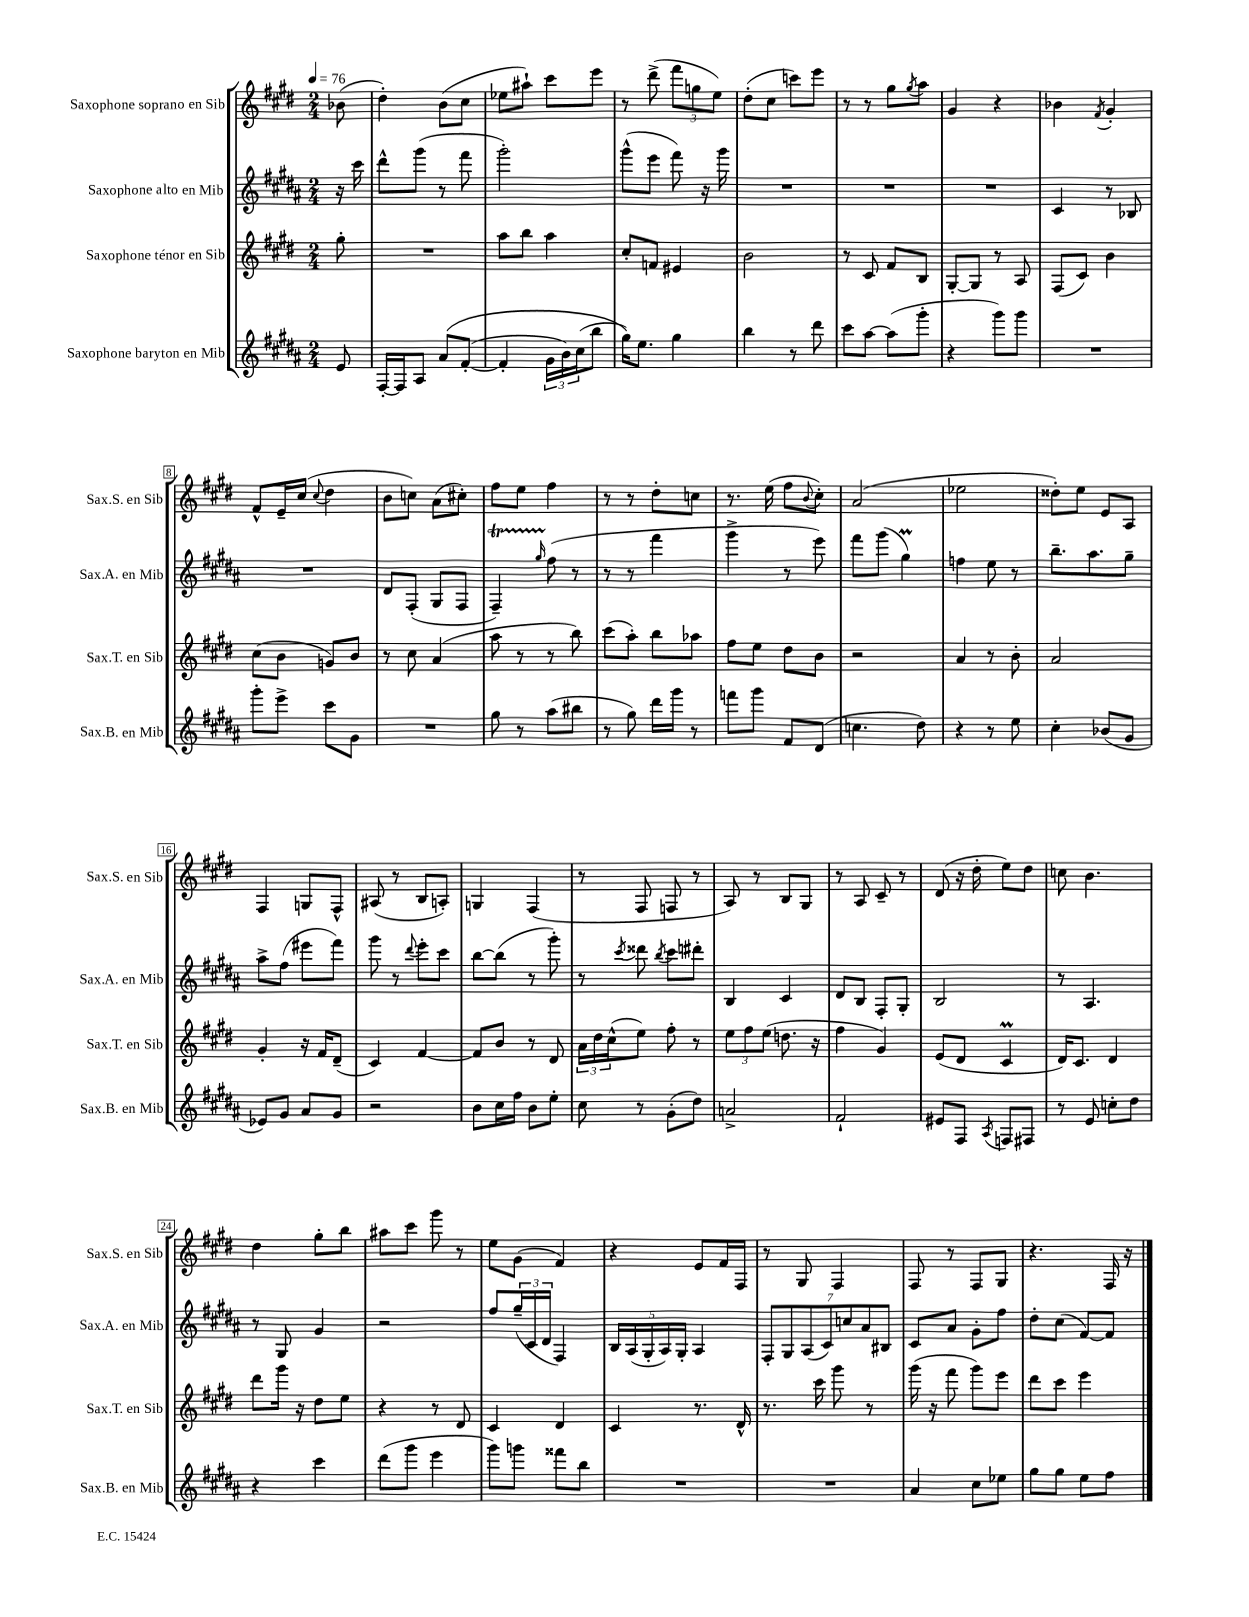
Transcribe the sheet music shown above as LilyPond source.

<<
\new StaffGroup <<
\new Staff = "s0" \with { instrumentName = "Saxophone soprano en Sib" shortInstrumentName = "Sax.S. en Sib" } {
    \clef treble \key e \major \numericTimeSignature \time 2/4 \partial 8 \tempo 4 = 76
    bes'8( |
    dis''4-.) b'8( cis''8 |
    ees''8 ais''8-!) cis'''8 e'''8 |
    r8 dis'''8->( \tuplet 3/2 { fis'''8 g''8 e''8) } |
    dis''8-.( cis''8 c'''8) e'''8 |
    r8 r8 gis''8 \acciaccatura { gis''8 } a''8 |
    gis'4 r4 |
    bes'4 \acciaccatura { fis'8 } gis'4-. |
    fis'8-^ e'16-- cis''16( \appoggiatura { cis''8 } dis''4 |
    b'8 c''8) a'8( cis''8-.) |
    fis''8 e''8 fis''4 |
    r8 r8 dis''8-. c''8 |
    r8. e''16( fis''8 \appoggiatura { b'8 } cis''8-.) |
    a'2( |
    ees''2 |
    disis''8-.) e''8 e'8 a8 |
    fis4 g8 fis8-^ |
    ais8( r8 b8 a8-.) |
    g4 fis4( |
    r8 fis8 f8 r8 |
    a8) r8 b8 gis8 |
    r8 a8 cis'8-- r8 |
    dis'8( r16 dis''16-. e''8) dis''8 |
    c''8 b'4. |
    dis''4 gis''8-. b''8 |
    ais''8 cis'''8 gis'''8 r8 |
    e''8 gis'8( fis'4) |
    r4 e'8 fis'16 fis16 |
    r8 gis8 fis4 |
    fis8 r8 fis8 gis8 |
    r4. fis16 r16 \bar "|." |
}
\new Staff = "s1" \with { instrumentName = "Saxophone alto en Mib" shortInstrumentName = "Sax.A. en Mib" } {
    \clef treble \key b \major \numericTimeSignature \time 2/4 \partial 8
    r16 cis'''16 |
    dis'''8-^ gis'''8( r8 fis'''8 |
    gis'''2-.) |
    gis'''8-^( e'''8 fis'''8) r16 gis'''16 |
    R2 |
    R2 |
    R2 |
    cis'4 r8 bes8 |
    R2 |
    dis'8 fis8-.( gis8 fis8 |
    fis4--\startTrillSpan) \grace { gis''16 } fis''8\stopTrillSpan( r8 |
    r8 r8 fis'''4 |
    gis'''4-> r8 e'''8) |
    fis'''8 gis'''8( gis''4\prall) |
    f''4 e''8 r8 |
    b''8.-- ais''8. gis''8-- |
    ais''8-> fis''8( eis'''8 fis'''8) |
    gis'''8 r8 \appoggiatura { dis'''8 } e'''8-. cis'''8 |
    b''8~ b''8( r8 gis'''8-.) |
    r8 \acciaccatura { cis'''8 } disis'''8 \acciaccatura { b''8 } cis'''8 dis'''8-. |
    b4 cis'4 |
    dis'8 b8 fis8-. gis8-. |
    b2 |
    r8 ais4. |
    r8 gis8 gis'4 |
    r2 |
    fis''8 \tuplet 3/2 { gis''16--( cis'16 dis'16 } fis4) |
    \tuplet 5/4 { b16 ais16( gis16-. ais16) gis16-. } ais4 |
    \tuplet 7/4 { fis8-. gis8 ais8( cis'8) c''8 ais'8 bis8 } |
    cis'8 ais'8 gis'8-. fis''8 |
    dis''8-. cis''8( fis'8~) fis'8 \bar "|." |
}
\new Staff = "s2" \with { instrumentName = "Saxophone ténor en Sib" shortInstrumentName = "Sax.T. en Sib" } {
    \clef treble \key e \major \numericTimeSignature \time 2/4 \partial 8
    gis''8-. |
    R2 |
    a''8 b''8 a''4 |
    cis''8-. f'8 eis'4 |
    b'2 |
    r8 cis'8 fis'8 b8 |
    gis8~-. gis8 r8 a8 |
    fis8( cis'8) b'4 |
    cis''8( b'8 g'8) b'8 |
    r8 cis''8 a'4( |
    a''8 r8 r8 b''8) |
    cis'''8( a''8-.) b''8 aes''8 |
    fis''8 e''8 dis''8 b'8 |
    r2 |
    a'4 r8 b'8-. |
    a'2 |
    gis'4-. r16 fis'16 dis'8--( |
    cis'4) fis'4~ |
    fis'8 b'8 r8 dis'8 |
    \tuplet 3/2 { a'16 dis''16 cis''16-^( } e''8) fis''8-. r8 |
    \tuplet 3/2 { e''8 fis''8 e''8( } d''8. r16 |
    fis''4 gis'4) |
    e'8( dis'8 cis'4\prall |
    dis'16) cis'8. dis'4 |
    dis'''8 gis'''16 r16 dis''8 e''8 |
    r4 r8 dis'8 |
    cis'4 dis'4 |
    cis'4 r8. dis'16-^ |
    r8. cis'''16 gis'''8 r8 |
    gis'''16( r16 fis'''8 gis'''8) e'''8 |
    dis'''8 cis'''8 e'''4 \bar "|." |
}
\new Staff = "s3" \with { instrumentName = "Saxophone baryton en Mib" shortInstrumentName = "Sax.B. en Mib" } {
    \clef treble \key b \major \numericTimeSignature \time 2/4 \partial 8
    e'8 |
    fis16~-. fis16 ais8 ais'8\( fis'8~-.( |
    fis'4-. \tuplet 3/2 { gis'16 b'16) cis''16( } b''8 |
    gis''16)\) e''8. gis''4 |
    b''4 r8 dis'''8 |
    cis'''8 ais''8~ ais''8( gis'''8-. |
    r4 gis'''8) gis'''8 |
    R2 |
    gis'''8-. e'''8-> cis'''8 gis'8 |
    R2 |
    gis''8 r8 ais''8( bis''8 |
    r8 gis''8) dis'''16 gis'''16 r8 |
    f'''8 gis'''8 fis'8 dis'8( |
    c''4. dis''8) |
    r4 r8 e''8 |
    cis''4-. bes'8( gis'8 |
    ees'8) gis'8 ais'8 gis'8 |
    r2 |
    b'8 cis''16 fis''16 b'8 e''8-. |
    cis''8 r8 gis'8-.( dis''8) |
    a'2-> |
    fis'2-! |
    eis'8 fis8 \acciaccatura { ais8 } f8 fis8 |
    r8 e'8 c''8-. dis''8 |
    r4 cis'''4 |
    dis'''8( gis'''8 e'''4 |
    gis'''8) g'''8 fisis'''8 b''8 |
    R2 |
    R2 |
    ais'4 cis''8 ees''8 |
    gis''8 gis''8 e''8 fis''8 \bar "|." |
}
>>
>>
\layout { \context { \Score \override BarNumber.stencil = #(make-stencil-boxer 0.1 0.3 ly:text-interface::print) } }
